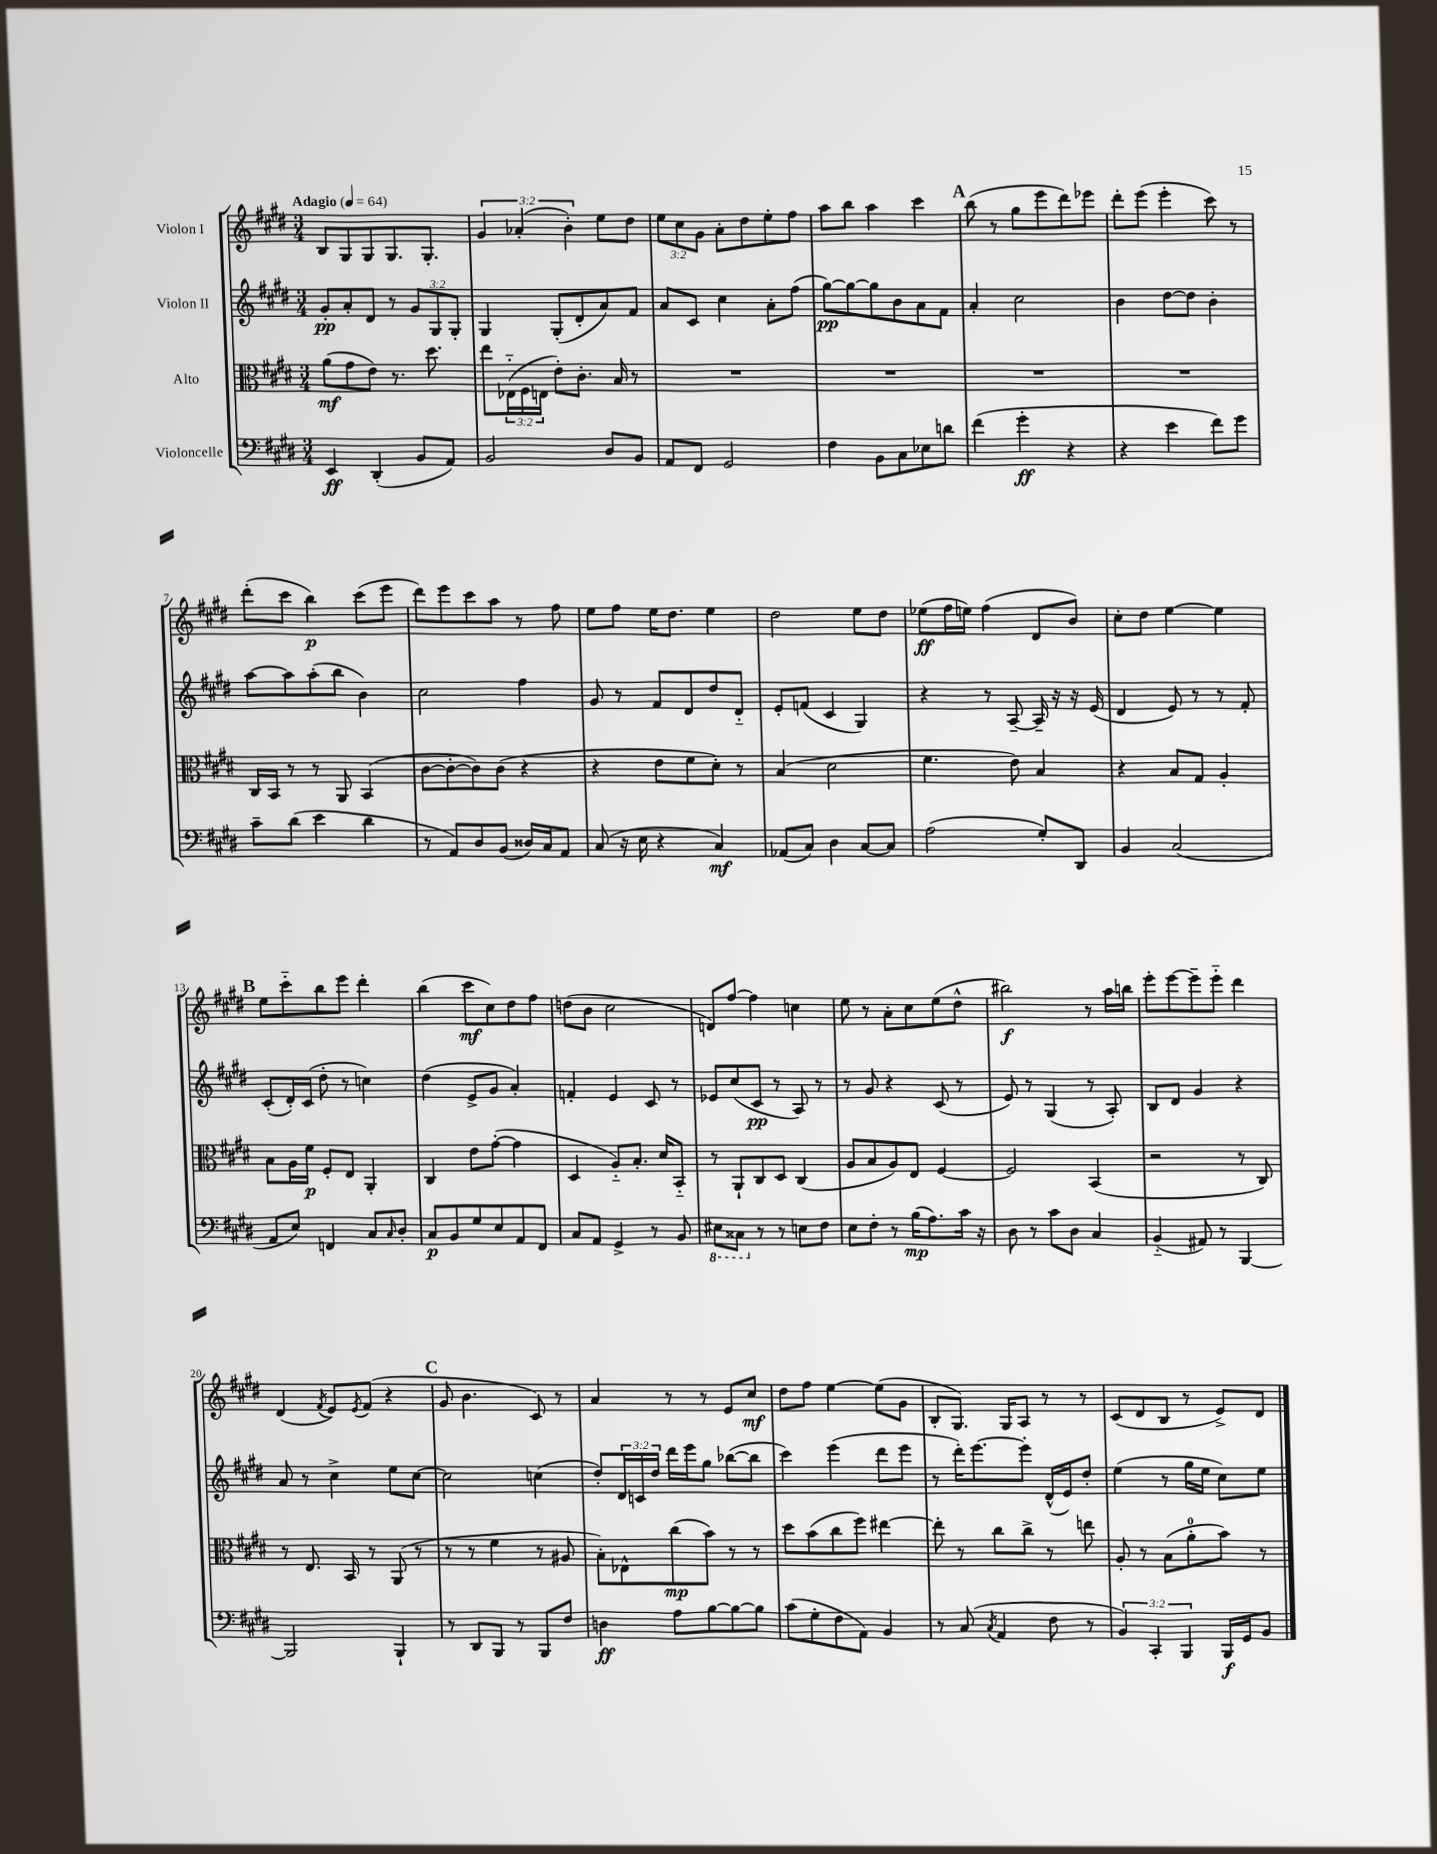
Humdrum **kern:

**kern	**dynam	**kern	**dynam	**kern	**dynam	**kern	**dynam
*part4	*part4	*part3	*part3	*part2	*part2	*part1	*part1
*staff4	*staff4	*staff3	*staff3	*staff2	*staff2	*staff1	*staff1
*I"Violoncelle	*	*I"Alto	*	*I"Violon II	*	*I"Violon I	*
*clefF4	*	*clefC3	*	*clefG2	*	*clefG2	*
*k[f#c#g#d#]	*	*k[f#c#g#d#]	*	*k[f#c#g#d#]	*	*k[f#c#g#d#]	*
*M3/4	*	*M3/4	*	*M3/4	*	*M3/4	*
*MM64	*	*MM64	*	*MM64	*	*MM64	*
=1	=1	=1	=1	=1	=1	=1	=1
!	!	!	!	!	!	!LO:TX:a:B:t=Adagio	!
4EE/	ff	(8a\L	mf	8g#'/L	pp	8B/L	.
.	.	8g#\	.	8a'/	.	8G#/	.
(4DD#'/	.	8e\J)	.	8d#/J	.	8G#/	.
.	.	8.r	.	8r	.	8.G#/	.
8BB/L	.	.	.	12g#/L	.	.	.
.	.	8.dd#\	.	.	.	8.G#'/J	.
.	.	.	.	12G#/	.	.	.
8AA/J)	.	.	.	.	.	.	.
.	.	.	.	12G#'/J	.	.	.
=2	=2	=2	=2	=2	=2	=2	=2
2BB/	.	8ee\L	.	4G#/	.	6g#/	.
.	.	(24E-X\L	.	.	.	.	.
.	.	24F#\	.	.	.	(6a-X'/	.
.	.	24En\JJ	.	.	.	.	.
.	.	8e'\L)	.	(8G#'/L	.	.	.
.	.	.	.	.	.	6b'\)	.
.	.	8.c#'\J	.	8d#'/	.	.	.
8D#/L	.	.	.	8a/)	.	8ee\L	.
.	.	16B/	.	.	.	.	.
8BB/J	.	8r	.	8f#/J	.	8dd#\J	.
=3	=3	=3	=3	=3	=3	=3	=3
8AA/L	.	2.r	.	8a/L	.	12ee\L	.
.	.	.	.	.	.	12cc#\	.
8FF#/J	.	.	.	8c#/J	.	.	.
.	.	.	.	.	.	12g#\J	.
2GG#/	.	.	.	4cc#\	.	8a'\L	.
.	.	.	.	.	.	8dd#\	.
.	.	.	.	8a'\L	.	8ee'\	.
.	.	.	.	(8ff#\J	.	8ff#\J	.
=4	=4	=4	=4	=4	=4	=4	=4
4F#\	.	2.r	.	[8gg#\L)	pp	8aa\L	.
.	.	.	.	8gg#\_	.	8bb\J	.
8BB\L	.	.	.	8gg#\]	.	4aa\	.
8C#\	.	.	.	8b\	.	.	.
8E-X\	.	.	.	8a\	.	4ccc#\	.
8dn\J	.	.	.	8f#\J	.	.	.
!!LO:REH:place=s1:t=A
=5	=5	=5	=5	=5	=5	=5	=5
(4f#\	.	2.r	.	4a'/	.	(8bb\	.
.	.	.	.	.	.	8r	.
4g#'\	ff	.	.	2cc#\	.	8gg#\L	.
.	.	.	.	.	.	8eee\	.
4r	.	.	.	.	.	8ddd#\)	.
.	.	.	.	.	.	8eee-X\J	.
=6	=6	=6	=6	=6	=6	=6	=6
4r	.	2.r	.	4b\	.	8ddd#'\L	.
.	.	.	.	.	.	(8eee\J	.
4e\	.	.	.	[8dd#\L	.	4eee'\	.
.	.	.	.	8dd#\J]	.	.	.
8f#\L)	.	.	.	4b'\	.	8ccc#\)	.
8g#\J	.	.	.	.	.	8r	.
!!LO:LB:g=z
=7	=7	=7	=7	=7	=7	=7	=7
8c#~\L	.	16C#/LL	.	[8aa\L	.	(8ddd#'\L	.
.	.	16BB/JJ	.	.	.	.	.
(8d#\J	.	8r	.	8aa\]	.	8ccc#\J	.
4e\	.	8r	.	(8aa'\	.	4bb\)	p
.	.	8AA/	.	8bb\J	.	.	.
4d#\	.	(4BB/	.	4b\)	.	(8ccc#\L	.
.	.	.	.	.	.	8eee\J	.
=8	=8	=8	=8	=8	=8	=8	=8
8r	.	[8c#\L	.	2cc#\	.	8ddd#\L)	.
8AA/L)	.	8c#'\_	.	.	.	8eee\	.
8D#/	.	8c#\])	.	.	.	8ccc#\	.
(8BB/J	.	(8c#\J	.	.	.	8aa\J	.
16D##X/LL)	.	4r	.	4ff#\	.	8r	.
16C#/J	.	.	.	.	.	.	.
8AA/J	.	.	.	.	.	8ff#\	.
=9	=9	=9	=9	=9	=9	=9	=9
(8C#/	.	4r	.	8g#/	.	8ee\L	.
16r	.	.	.	8r	.	8ff#\J	.
16E\	.	.	.	.	.	.	.
4r	.	8e\L	.	8f#/L	.	16ee\KL	.
.	.	.	.	.	.	8.dd#\J	.
.	.	8f#\	.	8d#/	.	.	.
4C#/)	mf	8d#'\J)	.	8dd#/	.	4ee\	.
.	.	8r	.	8d#/J	.	.	.
=10	=10	=10	=10	=10	=10	=10	=10
(8AA-X/L	.	(4B/	.	8e'/L	.	2dd#\	.
8C#/J)	.	.	.	(8fn/J	.	.	.
4D#\	.	2d#\	.	4c#/	.	.	.
[8C#/L	.	.	.	4G#/)	.	8ee\L	.
8C#/J]	.	.	.	.	.	8dd#\J	.
=11	=11	=11	=11	=11	=11	=11	=11
(2A\	.	4.f#\	.	4r	.	(8ee-X\L	ff
.	.	.	.	.	.	16ff#\L	.
.	.	.	.	.	.	16een\JJ)	.
.	.	.	.	8r	.	(4ff#\	.
.	.	8e\)	.	[8A~/	.	.	.
8G#'/L)	.	4B/	.	16A~/]	.	8d#/L	.
.	.	.	.	16r	.	.	.
8DD#/J	.	.	.	16r	.	8b/J)	.
.	.	.	.	(16e/	.	.	.
=12	=12	=12	=12	=12	=12	=12	=12
4BB/	.	4r	.	4d#/	.	8cc#'\L	.
.	.	.	.	.	.	8dd#\J	.
(2C#/	.	8B/L	.	8e/)	.	[4ee\	.
.	.	8G#/J	.	8r	.	.	.
.	.	4A'/	.	8r	.	4ee\]	.
.	.	.	.	8f#'/	.	.	.
!!LO:LB:g=z
!!LO:REH:place=s1:t=B
=13	=13	=13	=13	=13	=13	=13	=13
8AA/L	.	8B\L	.	(8c#'/L	.	8ee\L	.
8E/J)	.	16A\L	.	16d#'/L)	.	8ccc#\	.
.	.	16f#\JJ	p	(16c#/JJ	.	.	.
4FFn/	.	8F#'/L	.	8dd#'\	.	8bb\	.
.	.	8E/J	.	8r	.	8eee\J	.
8C#/L	.	4AA'/	.	4ccn\)	.	4ddd#'\	.
16qqC#/	.	.	.	.	.	.	.
8D#'/J	.	.	.	.	.	.	.
=14	=14	=14	=14	=14	=14	=14	=14
8C#/L	p	4C#/	.	(4dd#\	.	(4bb\	.
8BB/	.	.	.	.	.	.	.
8G#/	.	8e\L	.	8e^/L	.	8ccc#\L	mf
8E/	.	([8g#'\J	.	8g#/J	.	8cc#\)	.
8AA/	.	4g#\]	.	4a'/)	.	8dd#\	.
8FF#/J	.	.	.	.	.	8ff#\J	.
=15	=15	=15	=15	=15	=15	=15	=15
8C#/L	.	4D#/	.	4fn'/	.	(8ddn\L	.
8AA/J	.	.	.	.	.	8b\J	.
4GG#^/	.	8A/L)	.	4e/	.	2cc#\	.
.	.	8.B'/J	.	.	.	.	.
8r	.	.	.	8c#/	.	.	.
.	.	16d#/KL	.	.	.	.	.
8BB/	.	8BB/J	.	8r	.	.	.
=16	=16	=16	=16	=16	=16	=16	=16
*8ba	*	*	*	*	*	*	*
8EE#X\L	.	8r	.	8e-X/L	.	8dn/L)	.
8CC##X\J	.	8AA`/L	.	(8cc#/	.	[8ff#/J	.
*X8ba	*	*	*	*	*	*	*
8r	.	8C#/	.	8c#/J	pp	4ff#\]	.
8r	.	8D#/J	.	8r	.	.	.
8En\L	.	(4C#/	.	8A/)	.	4ccn\	.
8F#\J	.	.	.	8r	.	.	.
=17	=17	=17	=17	=17	=17	=17	=17
8E\L	.	8A/L	.	8r	.	8ee\	.
8F#'\J	.	8B/	.	8g#/	.	8r	.
8r	.	8A/)	.	4r	.	8a'\L	.
(16B\KL	mp	8E/J	.	.	.	8cc#\	.
8.A\)	.	.	.	.	.	.	.
.	.	[4F#/	.	(8c#/	.	(8ee\	.
16c#\Jk	.	.	.	8r	.	8dd#^^\J	.
16r	.	.	.	.	.	.	.
=18	=18	=18	=18	=18	=18	=18	=18
8D#\	.	2F#/]	.	8e/)	.	2bb#X\)	f
8r	.	.	.	8r	.	.	.
8c#\L	.	.	.	(4G#/	.	.	.
8D#\J	.	.	.	.	.	.	.
4C#/	.	(4BB/	.	8r	.	8r	.
.	.	.	.	8A'/)	.	16aa\LL	.
.	.	.	.	.	.	16bbn\JJ	.
=19	=19	=19	=19	=19	=19	=19	=19
(4BB/	.	2r	.	8B/L	.	8eee'\L	.
.	.	.	.	8d#/J	.	[8eee\	.
8AA#X/)	.	.	.	4g#/	.	8eee~\]	.
8r	.	.	.	.	.	8eee\J	.
[4BBB/	.	8r	.	4r	.	4ddd#\	.
.	.	8C#/)	.	.	.	.	.
!!LO:LB:g=z
=20	=20	=20	=20	=20	=20	=20	=20
2BBB/]	.	8r	.	8a/	.	(4d#/	.
.	.	8.E/	.	8r	.	.	.
.	.	.	.	.	.	8qf#/	.
.	.	.	.	4cc#^\	.	8e/L)	.
.	.	16BB/	.	.	.	.	.
.	.	.	.	.	.	8qe/	.
.	.	8r	.	.	.	(8f#/J	.
4BBB`/	.	(8AA/	.	8ee\L	.	4r	.
.	.	8r	.	[8cc#\J	.	.	.
!!LO:REH:place=s1:t=C
=21	=21	=21	=21	=21	=21	=21	=21
8r	.	8r	.	2cc#\]	.	8g#/	.
8DD#/L	.	8r	.	.	.	4.b\	.
8BBB/J	.	4f#\	.	.	.	.	.
8r	.	.	.	.	.	.	.
8BBB/L	.	8r	.	(4ccn\	.	8c#/)	.
8F#/J	.	8A#X/	.	.	.	8r	.
=22	=22	=22	=22	=22	=22	=22	=22
4Dn\	ff	8B'\L)	.	8dd#'/L)	.	4a/	.
.	.	8E-X^^\	.	24d#/L	.	.	.
.	.	.	.	24cn/	.	.	.
.	.	.	.	24dd#/JJ	.	.	.
8A\L	.	(8cc#\	mp	16ddd#\LL	.	8r	.
.	.	.	.	16eee\J	.	.	.
[8B\	.	8b\J)	.	8gg#\J	.	8r	.
8B\_	.	8r	.	([8bb-X\L	.	8e/L	.
8B\J]	.	8r	.	8bb-\J]	.	8cc#/J	mf
=23	=23	=23	=23	=23	=23	=23	=23
(8c#\L	.	8dd#\L	.	4ccc#\)	.	8dd#\L	.
8G#'\	.	(8b\	.	.	.	8ff#\J	.
8F#\	.	8cc#\	.	(4eee\	.	[4ee\	.
8AA\J)	.	8ff#\J)	.	.	.	.	.
4BB/	.	[4ee#X\	.	8ddd#\L	.	(8ee\L]	.
.	.	.	.	8eee\J	.	8g#\J	.
=24	=24	=24	=24	=24	=24	=24	=24
8r	.	8ee#'\]	.	8r	.	8B'/L	.
(8C#/	.	8r	.	16ddd#'\KL)	.	8.G#/J)	.
.	.	.	.	[8.eee\	.	.	.
8qC#/	.	.	.	.	.	.	.
4AA/	.	8cc#\L	.	.	.	.	.
.	.	.	.	.	.	16G#/KL	.
.	.	8cc#^\J	.	8eee'\J]	.	8A/J	.
8F#\	.	8r	.	(16d#^^/LL	.	8r	.
.	.	.	.	16e/J)	.	.	.
8r	.	8een\	.	8dd#'/J	.	8r	.
=25	=25	=25	=25	=25	=25	=25	=25
6BB/)	.	8A'/	.	(4ee\	.	(8c#/L	.
.	.	8r	.	.	.	8d#/	.
6CC#'/	.	.	.	.	.	.	.
.	.	(8B\L	.	8r	.	8B/J	.
6BBB/	.	.	.	.	.	.	.
.	.	8a'\	.	16gg#\LL	.	8r	.
.	.	.	.	16ee\JJ	.	.	.
16BBB/LL	f	8b\J)	.	8cc#\L)	.	8e^/L)	.
16GG#/J	.	.	.	.	.	.	.
8BB/J	.	8r	.	8ee\J	.	8d#/J	.
==	==	==	==	==	==	==	==
*-	*-	*-	*-	*-	*-	*-	*-
